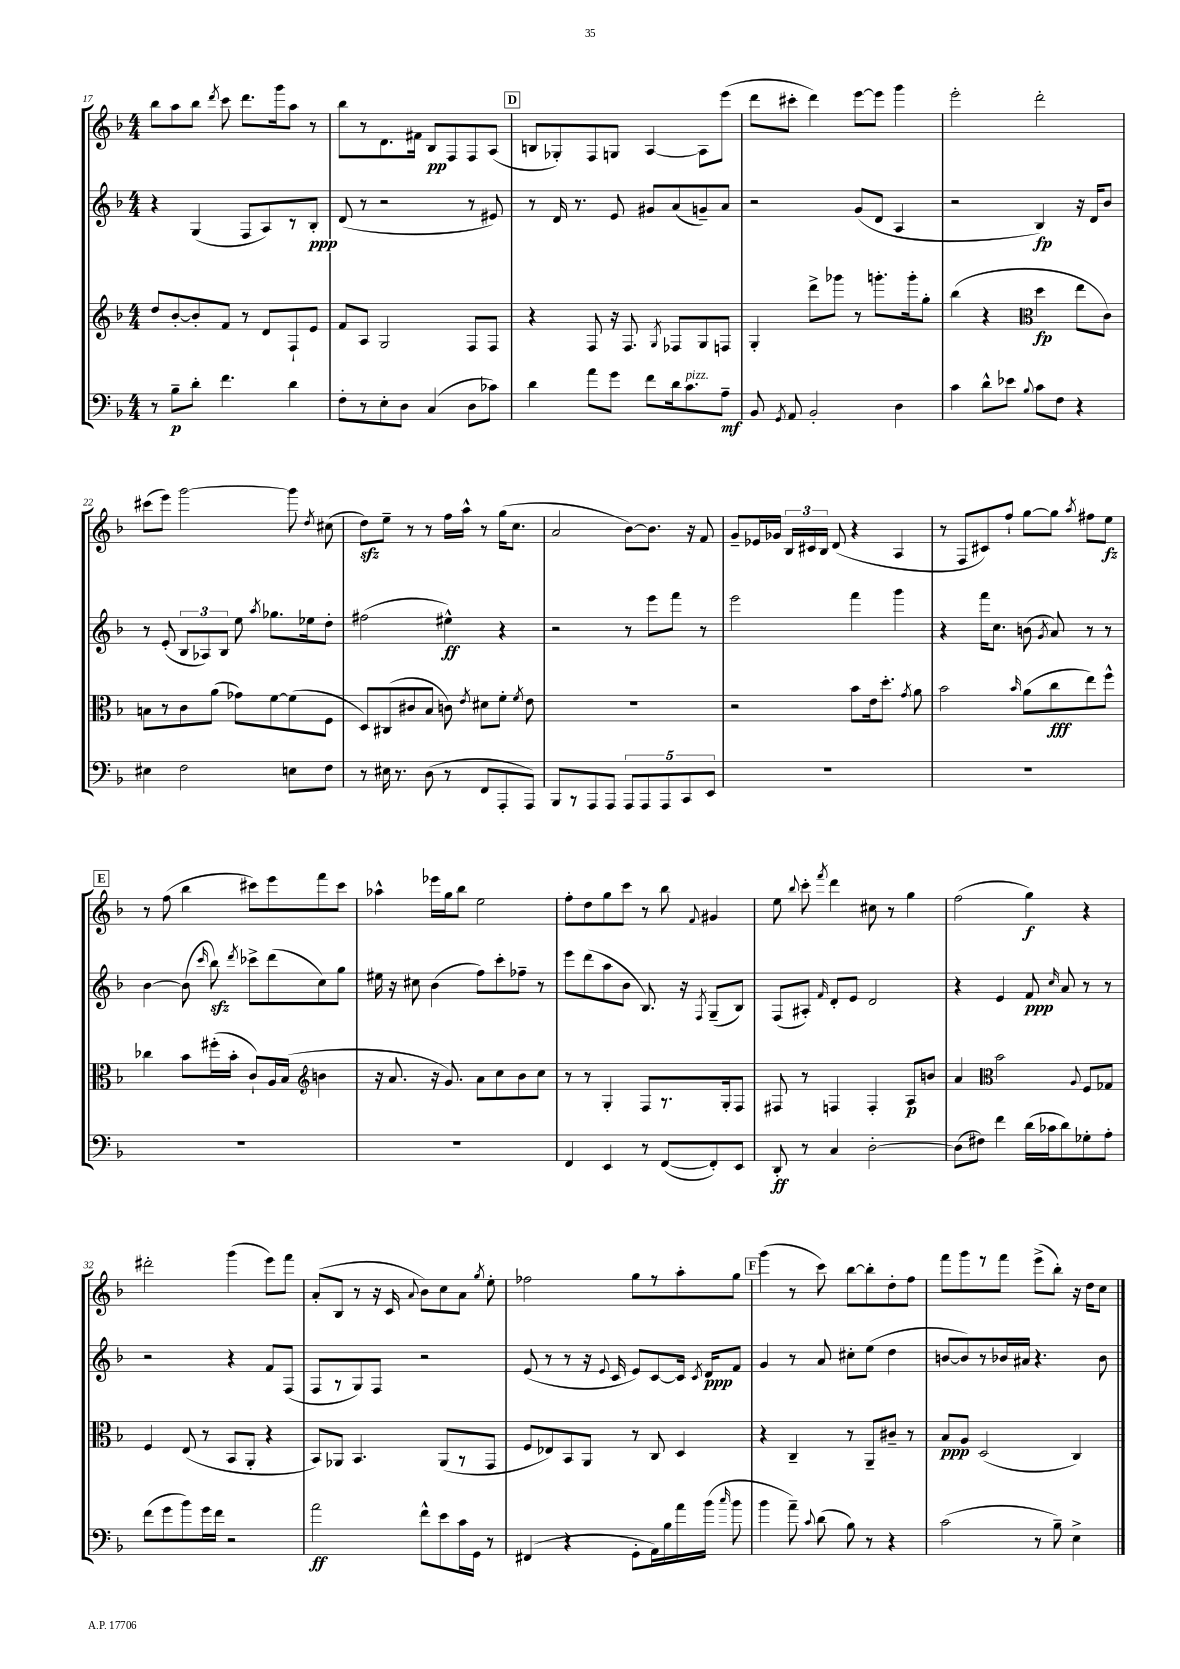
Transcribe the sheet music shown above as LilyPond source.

<<
\new StaffGroup <<
\new Staff = "s0" {
    \clef treble \key f \major \numericTimeSignature \time 4/4
    \autoBeamOff bes''8[ a''8 bes''8] \acciaccatura { d'''8 } c'''8 d'''8.[ g'''16 a''8] r8 |
    bes''8[ r8 d'8. fis'16] bes8[\pp f8 f8 a8]( |
    \mark \markup { \box "D" } b8[ ges8-.) f8 g8] a4~ a8[ e'''8]( |
    d'''8[ cis'''8]-. d'''4) e'''8[~ e'''8] g'''4 |
    e'''2-. d'''2-. |
    cis'''8[( e'''8]) g'''2~ g'''8 \acciaccatura { d''8 } cis''8( |
    d''8[\sfz) e''8]-- r8 r8 f''16[ a''16]-^ r8 g''16[( c''8.] |
    a'2 bes'8[~) bes'8.] r16 f'8 |
    g'8[-- ees'16 ges'16] \tuplet 3/2 { bes16[ cis'16 bes16] } d'8( r4 a4 |
    r8 f8[ cis'8) f''8]-! g''8[~ g''8] \acciaccatura { a''8 } fis''8[ e''8]\fz |
    \mark \markup { \box "E" } r8 f''8( bes''4 cis'''8[) e'''8 f'''8 cis'''8] |
    aes''4-^ ees'''16[ g''16 bes''8] e''2 |
    f''8[-. d''8 g''8 c'''8] r8 bes''8 \appoggiatura { f'8 } gis'4 |
    e''8 \appoggiatura { bes''8 } c'''8-. \acciaccatura { f'''8 } d'''4 cis''8 r8 g''4 |
    f''2( g''4\f) r4 |
    dis'''2-. g'''4( e'''8[) f'''8] |
    a'8[-.( bes8] r8 r16 c'16 \appoggiatura { a'8 } bes'8[) c''8 a'8] \acciaccatura { g''8 } e''8-. |
    fes''2 g''8[ r8 a''8-. g''8] |
    \mark \markup { \box "F" } g'''4( r8 c'''8) bes''8[~ bes''8-. d''8-. f''8] |
    f'''8[ g'''8 r8 f'''8] e'''8[->( bes''8]-.) r16 d''16[ c''8] \bar "|." |
}
\new Staff = "s1" {
    \clef treble \key f \major \numericTimeSignature \time 4/4
    \autoBeamOff r4 g4( f8[ a8) r8 bes8]-.\ppp |
    d'8( r8 r2 r8 eis'8) |
    \mark \markup { \box "D" } r8 d'16 r8. e'8 gis'8[ a'8( g'8--) a'8] |
    r2 g'8[( d'8] a4 |
    r2 bes4\fp) r16 d'16[ bes'8] |
    r8 e'8-.( \tuplet 3/2 { bes8[ aes8) bes8] } e''8 \acciaccatura { a''8 } ges''8.[ ees''16 d''8]-. |
    fis''2( eis''4-^\ff) r4 |
    r2 r8 e'''8[ f'''8] r8 |
    e'''2 f'''4 g'''4 |
    r4 f'''16[ c''8.] b'8( \acciaccatura { g'8 } a'8) r8 r8 |
    \mark \markup { \box "E" } bes'4~ bes'8( \grace { c'''16 } bes''8\sfz) \acciaccatura { d'''8 } ces'''8[-> d'''8( c''8) g''8] |
    eis''16 r16 cis''8 bes'4( f''8[) c'''8-. fes''8]-- r8 |
    e'''8[ d'''8( a''8 bes'8] bes8.) r16 \acciaccatura { f8 } g8[--( bes8]) |
    f8[( ais8]-.) \grace { f'16 } d'8[-. e'8] d'2 |
    r4 e'4 f'8\ppp \grace { c''16 } a'8 r8 r8 |
    r2 r4 f'8[ f8]( |
    f8[ r8 g8) f8] r2 |
    e'8( r8 r8 r16 \appoggiatura { e'8 } c'16 e'8[) c'8~ c'16] \acciaccatura { c'8 } d'16[\ppp f'8] |
    \mark \markup { \box "F" } g'4 r8 a'8 cis''8[-. e''8]( d''4 |
    b'8[~ b'8) r8 bes'16 ais'16] r4. bes'8 \bar "|." |
}
\new Staff = "s2" {
    \clef treble \key f \major \numericTimeSignature \time 4/4
    \autoBeamOff d''8[ bes'8~-. bes'8-. f'8] r8 d'8[ f8-! e'8] |
    f'8[ a8] g2 f8[ f8] |
    \mark \markup { \box "D" } r4 f8 r16 f8. \acciaccatura { g8 } fes8[ g8 f8] |
    g4-. d'''8[-> ges'''8] r8 g'''8.[-. g'''16-. g''8]-. |
    bes''4( r4 \clef alto d''4\fp e''8[ c'8]) |
    b8[ r8 c'8 a'8]( ges'8[) f'8~ f'8( f8] |
    d8[) cis8( cis'8 bes8] c'8) \acciaccatura { e'8 } dis'8[ f'8]-. \acciaccatura { f'8 } e'8 |
    R1 |
    r2 bes'8[ e'16 d''8.]-. \acciaccatura { g'8 } a'8 |
    bes'2 \grace { bes'16 } a'8[( c''8\fff e''8) f''8]-^ |
    \mark \markup { \box "E" } ces''4 bes'8[ fis''16-.( bes'16]-. c'8[-!) a16 bes16]( \clef treble b'4 |
    r16 a'8. r16 g'8.) a'8[ c''8 bes'8 c''8] |
    r8 r8 g4-. f8[ r8. g16-. f8] |
    fis8 r8 f4 f4-. a8[\p b'8] |
    a'4 \clef alto bes'2 \appoggiatura { a8 } f8[ ges8] |
    f4 e8( r8 bes,8[ a,8]-. r4 |
    bes,8[) aes,8] bes,4. aes,8[( r8 g,8] |
    f8[ ees8) bes,8 a,8] r8 c8 d4 |
    \mark \markup { \box "F" } r4 c4-- r8 a,8[-- cis'8]-- r8 |
    bes8[\ppp a8] d2( c4) \bar "|." |
}
\new Staff = "s3" {
    \clef bass \key f \major \numericTimeSignature \time 4/4
    \autoBeamOff r8 bes8[--\p d'8]-. f'4. d'4 |
    f8[-. r8 e8-. d8] c4( d8[ ces'8]) |
    \mark \markup { \box "D" } d'4 a'8[ g'8] f'8[ d'16 c'8.^\markup { \italic "pizz." } a8]--\mf |
    bes,8 \acciaccatura { g,8 } a,8 bes,2-. d4 |
    c'4 d'8[-^ ees'8] \appoggiatura { bes8 } c'8[ f8] r4 |
    eis4 f2 e8[ f8] |
    r8 eis16 r8. d8( r8 f,8[ a,,8-. a,,8]) |
    bes,,8[ r8 a,,8 a,,8] \tuplet 5/4 { a,,8[ a,,8 a,,8 c,8 e,8] } |
    R1 |
    R1 |
    \mark \markup { \box "E" } R1 |
    R1 |
    f,4 e,4 r8 f,8[~( f,8-.) e,8] |
    d,8-.\ff r8 c4 d2~-. |
    d8[( fis8]) f'4 d'16[( ces'16 d'8) ges8-. a8]-. |
    f'8[( g'8 bes'8) g'16 f'16] r2 |
    a'2\ff f'8[-^ e'8 c'16 g,16] r8 |
    fis,4( r4 g,8[-. a,16) bes16 a'16 bes'16]( \grace { c''16 } bes'8 |
    \mark \markup { \box "F" } bes'4 a'8--) \appoggiatura { c'8 } d'8( bes8) r8 r4 |
    c'2( r8 bes8--) e4-> \bar "|." |
}
>>
>>
\layout { \context { \Score currentBarNumber = #17 } }
